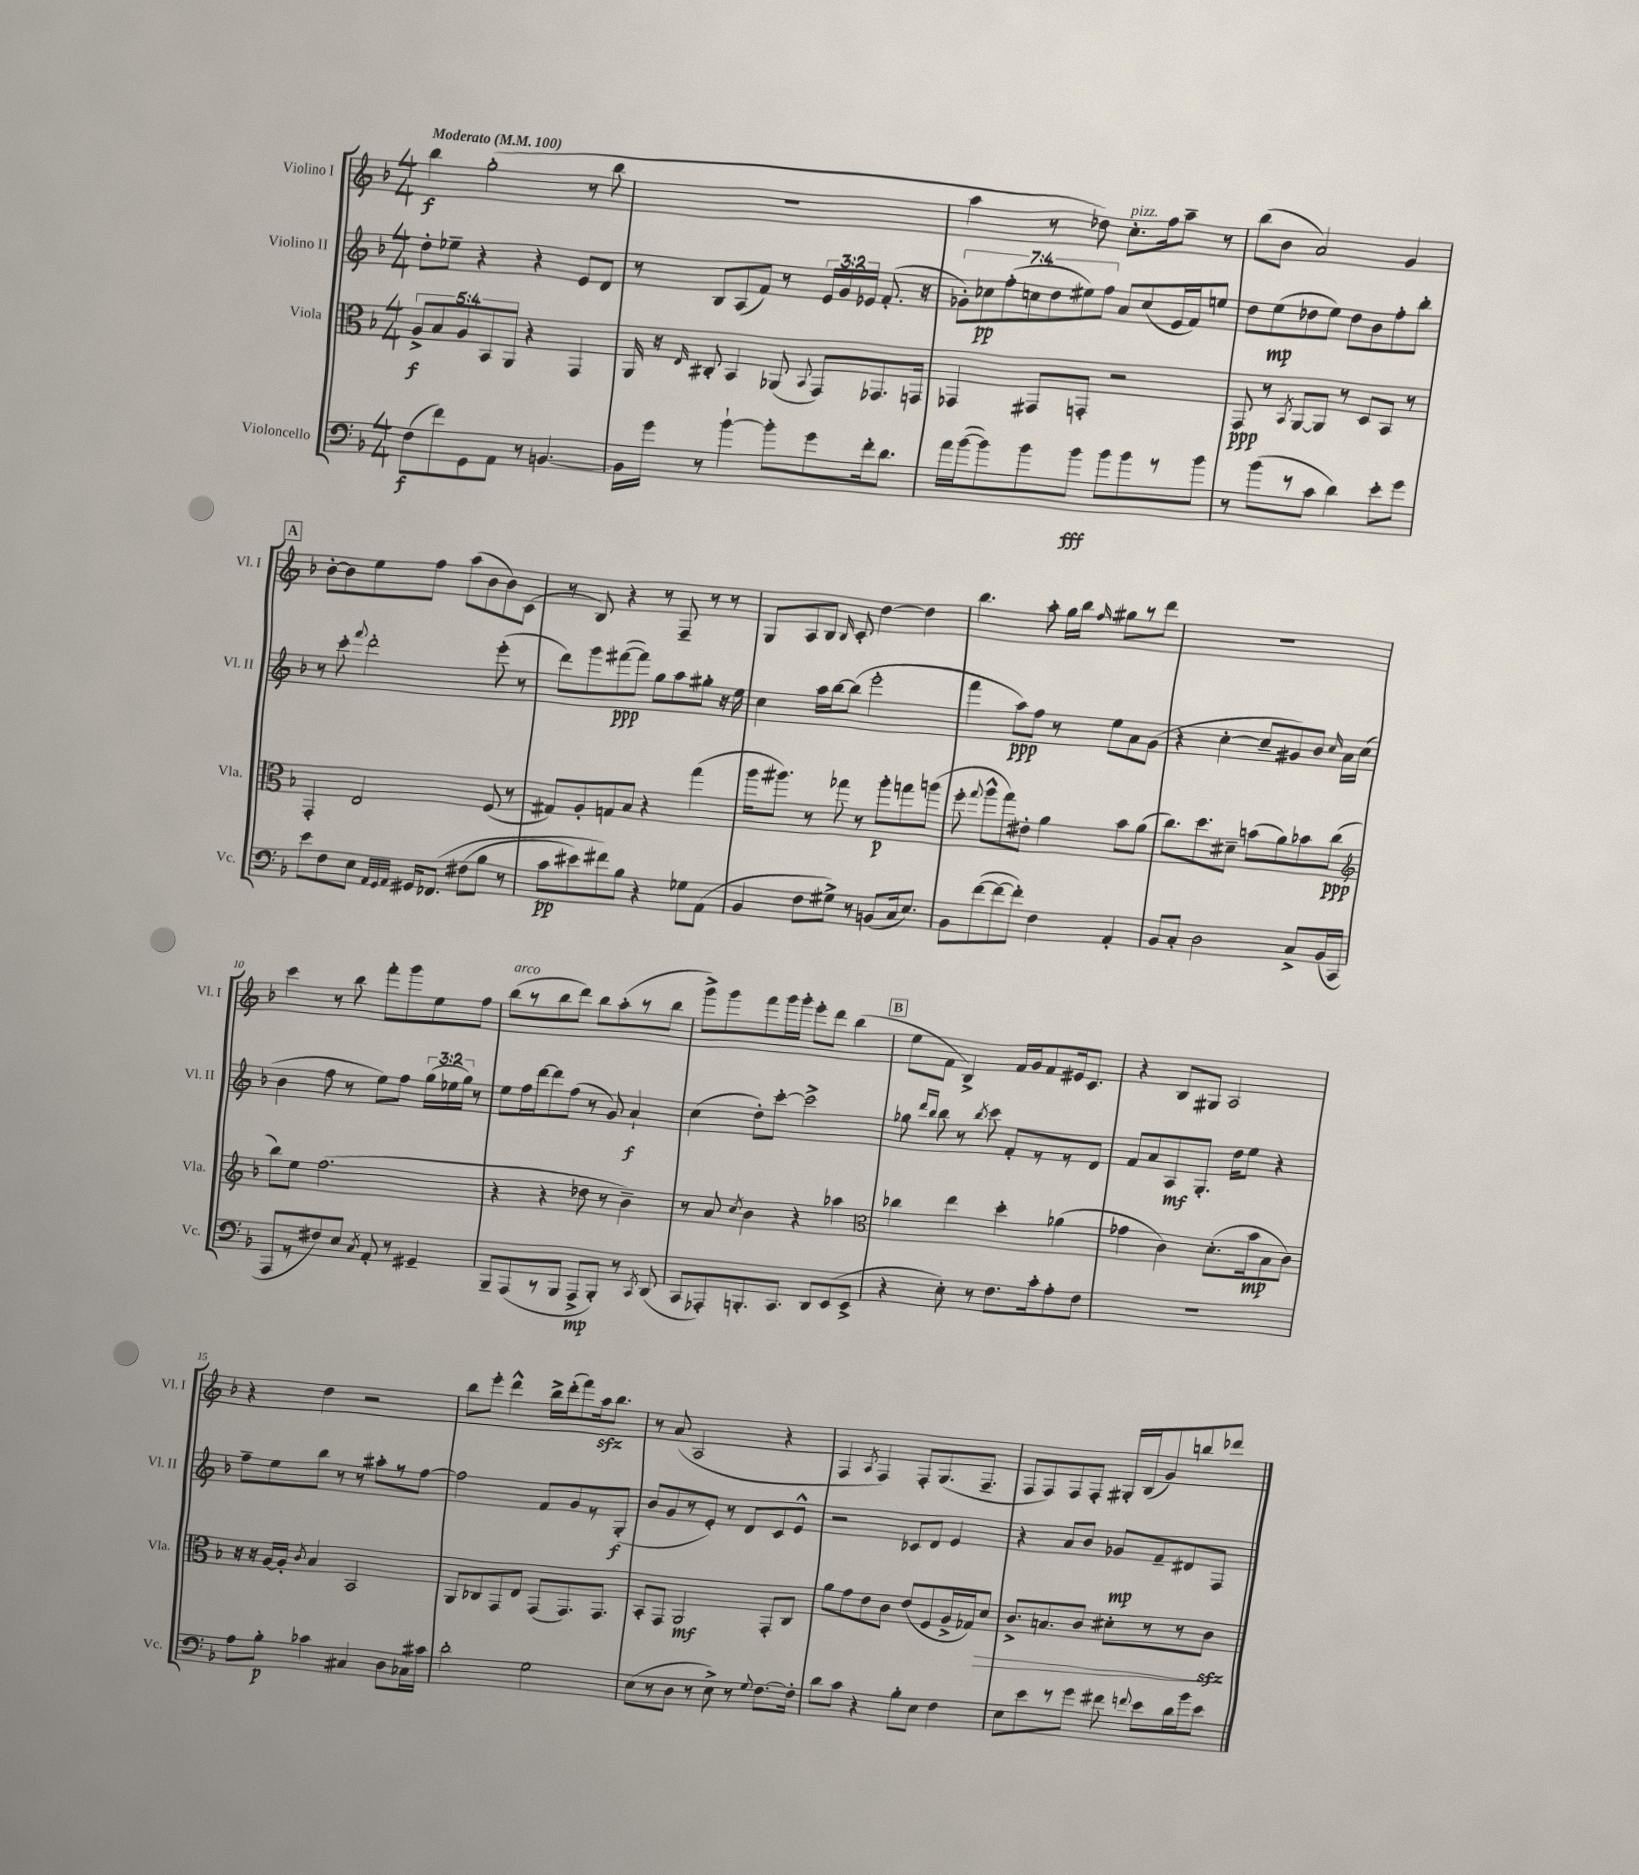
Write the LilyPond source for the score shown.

<<
\new StaffGroup <<
\new Staff = "s0" \with { instrumentName = "Violino I" shortInstrumentName = "Vl. I" } {
    \clef treble \key f \major \numericTimeSignature \time 4/4 \tempo "Moderato" 4 = 100
    \autoBeamOff bes''4\f g''2-.( r8 bes''8 |
    R1 |
    a''4 r8 des''8) c''8.[-.^\markup { \italic "pizz." } f''16 a''8]-- r8 |
    bes''8[( bes'8] a'2) g'4 |
    \mark \markup { \box "A" } bes'8[~-. bes'8 e''8 f''8] a''8[( bes'8 bes'8) c'8]( |
    r8 bes8) r4 r8 f8-- r8 r8 |
    g8[ a8 bes8] \grace { bes16 } c'8-. d''4~ d''4 |
    bes''4. a''8-. g''16[ bes''16] \grace { f''16 } gis''8[ r8 d'''8] |
    R1 |
    c'''4 r8 bes''8 f'''8[-. g'''8 e''8 f''8] |
    bes''8[^\markup { \italic "arco" }( r8 bes''8 d'''8]) bes''8[ a''8-.( r8 bes''8] |
    g'''8[->) g'''8 f'''8 g'''16 g'''16]-. e'''8[-. d'''8] bes''4( |
    \mark \markup { \box "B" } e''8[ f'8] bes4->) f'16[ g'16 f'8 eis'16 c'8.] |
    r4 bes8[ gis8] a2 |
    r4 d''4 r2 |
    bes''8[ e'''8]-. d'''4-^ bes''16[-> d'''16-.( f'''8) a''16\sfz bes''8.] |
    r8 a'8( a2 r4 |
    f4 \acciaccatura { a8 } f4) f8[-. g8.( f8.]-- |
    f8[ f8) f8 f8]-. gis16[-. bes16( g'8) b''8 des'''8] \bar "|." |
}
\new Staff = "s1" \with { instrumentName = "Violino II" shortInstrumentName = "Vl. II" } {
    \clef treble \key f \major \numericTimeSignature \time 4/4 \override Staff.TupletNumber.text = #tuplet-number::calc-fraction-text
    \autoBeamOff d''8[-. ees''8]-- r4 r4 e'8[ d'8] |
    r8 bes8[ a8( f'8]) r8 \tuplet 3/2 { e'16[ g'16 ees'16] } f'8.-.( r16 |
    \tuplet 7/4 { ges'8[-.) ces''8\pp f''8-.( c''8 d''8 eis''8) f''8] } a'8[ c''8( e'16 f'16) e''8] |
    d''8[ e''8\mp( des''8 e''8]) des''8[ bes'8 f''8-. bes''8]-. |
    \mark \markup { \box "A" } r8 c'''8-. \appoggiatura { f'''8 } d'''2-. e'''8-.( r8 |
    d'''8[) g'''8 fis'''8~\ppp( fis'''8]) g''8[ a''8 gis''8]-. r16 e''16 |
    c''4 a''16[ bes''16~ bes''8]( e'''2-. |
    f'''4 a''8[\ppp) f''8] r8 e''8[ a'8 g'8]( |
    r4 c''4~-. c''8[-- gis'8) bes'8] \grace { c''16 } a'16[ c''16]( |
    bes'4 f''8 r8 e''8[) f''8] \tuplet 3/2 { g''16[( ees''16 g''16]) } r8 |
    e''8[ f''16 d'''16~ d'''8 f''8]( r8 g'8) a'4-!\f |
    c''4( d''8[-.) c'''8]~-. c'''2-> |
    \mark \markup { \box "B" } ges''8 \grace { d'''16[ bes''16] } bes''8 r8 \acciaccatura { bes''8 } c'''8 f'8[-. r8 r8 d'8] |
    f'8[ a'8 a8\mf g8.]-. d''16[ e''8] r4 |
    f''8[-- e''8 bes''8] r8 r8 ais''8[-. r8 f''8]~ |
    f''2 f'8[ g'8 r8 g8]-.\f( |
    bes'8[ g'8 r8 e'8]-.) r8 d'8[ c'8 e'8]-^ |
    r2 ces'8[ d'8] e'4 |
    r4 a'8[ bes'8] ges'8[\mp f'8-- dis'8 f8] \bar "|." |
}
\new Staff = "s2" \with { instrumentName = "Viola" shortInstrumentName = "Vla." } {
    \clef alto \key f \major \numericTimeSignature \time 4/4 \override Staff.TupletNumber.text = #tuplet-number::calc-fraction-text
    \autoBeamOff \tuplet 5/4 { a8[->\f bes8 a8 bes,8 a,8] } r4 g,4 |
    a,16 r16 \grace { e16 } cis8-. bes,4 aes,8( \appoggiatura { bes,8 } g,8[) ges,8. g,16] |
    ges,4 gis,8[ g,8]-. r2 |
    g,8\ppp r8 \acciaccatura { bes,8 } a,8[~ a,8] r8 d8[ bes,8] r8 |
    \mark \markup { \box "A" } g,4-. e2 f8( r8 |
    gis8[) a8-. g8 bes8] r4 g''4( |
    a''16[ ais''8.]) r8 ges''8 r8 ais''8[-.\p g''8 a''8]( |
    f''8-. \appoggiatura { g''8 } a''8[-^ g''8) eis'8]-. a'4 bes'8[ a'8]( |
    c''8.[) d''8. dis'8]-- b'8[( a'8) bes'8 c''8]\ppp( |
    \clef treble bes''8[) e''8] f''2.( |
    r4 r4 des''8 r8 bes'4--) |
    r8 a'8 \acciaccatura { c''8 } bes'4 r4 aes''4 |
    \mark \markup { \box "B" } \clef alto ces''4 e''4 d''4-. aes'4( |
    ges'4 c'4) d'8.[-.( bes'16\mp bes8 c'8]) |
    r16 r16 a16[~ a16]-. \acciaccatura { c'8 } bes4 bes,2 |
    a,8[ ces8 g,8 e8] g,8[( g,8.) g,8.] |
    bes,8[-. g,8] a,2\mf g,8[-. c8] |
    a'8[ g'8 e'8 c'8] e'8[( f8 a16-> ges16) d'8]\> |
    c'8.[-> b8. c'8] dis'8[-. r8 r8 c'8]\sfz\! \bar "|." |
}
\new Staff = "s3" \with { instrumentName = "Violoncello" shortInstrumentName = "Vc." } {
    \clef bass \key f \major \numericTimeSignature \time 4/4
    \autoBeamOff f8[\f( f'8) g,8 a,8] r8 b,4.~ |
    b,16[ g'16] r8 bes'4~-! bes'8[-. g'8 f'16-. d'8.] |
    a'16[ bes'16~( bes'8) bes'8 bes'8]\fff bes'8[ bes'8 r8 bes'8] |
    r8 bes'8[( r8 c'8] d'4) e'8[-. g'8] |
    \mark \markup { \box "A" } e'8[ f8 e8] \grace { a,32[ g,32 a,32] } gis,16[ fes,8.]\( fis8[( bes8] r8 |
    c'8[\pp eis'8) fis'8\) bes8] r4 ges8[ a,8]( |
    bes,4 f8[ gis8]->) r8 b,8[( c16 e8.]) |
    bes,8[ f'8~( f'8~ f'8]-.) f4 a,4-. |
    bes,8[ c8]-. d2 c8[-> bes,16( c,16] |
    a,,8[ r8 fis8) e8] \acciaccatura { c8 } a,8-. r8 gis,4-- |
    bes,,8[-- a,,8( r8 bes,,8] a,,8[->\mp bes,,8]-.) r8 \acciaccatura { c,8 } d,8( |
    c,8[ aes,,8-.) b,,8.-. c,8.] d,8[ e,8( e,8]-> |
    \mark \markup { \box "B" } r4 e8-.) r8 f8.[ c'16-. a8-. f8] |
    R1 |
    a8[ bes8]-.\p ces'4 cis4 d8[ ces16 cis'16] |
    d'2-. g2 |
    e8[( r8 d8] r8 e8->) r8 \appoggiatura { g8 } f8.[~ f16]-. |
    d'8[ c'8] r4 bes8[-. e8] f4 |
    e8[ e'8 r8 g'8] fis'8 \appoggiatura { f'8 } e'8[ d'16 bes'16 e'8] \bar "|." |
}
>>
>>
